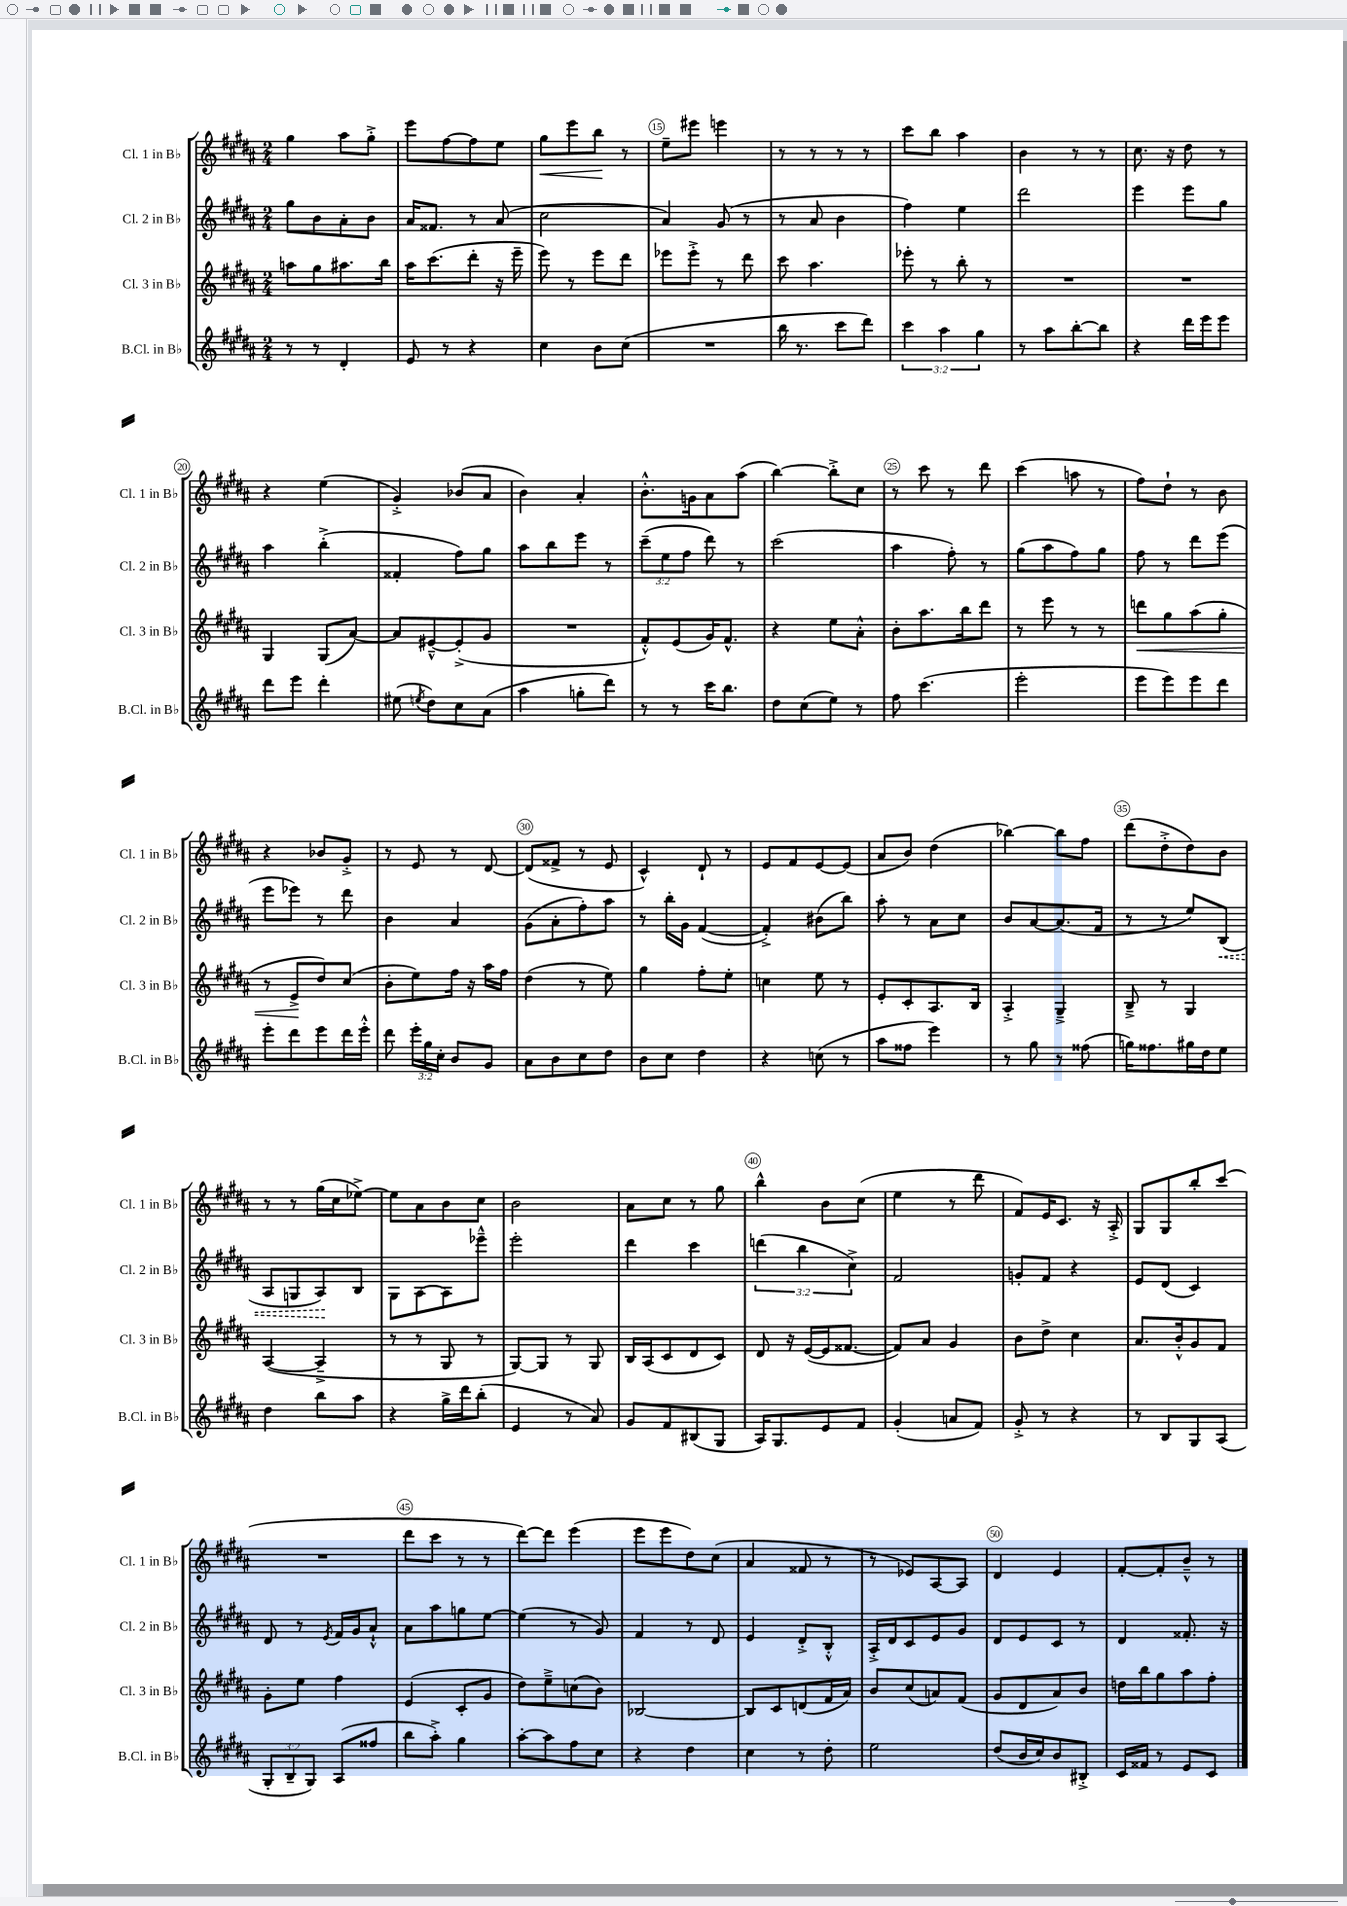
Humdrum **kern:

**kern	**kern	**dynam	**kern	**dynam	**kern	**dynam
*part4	*part3	*part3	*part2	*part2	*part1	*part1
*staff4	*staff3	*staff3	*staff2	*staff2	*staff1	*staff1
*I"B.Cl. in B♭	*I"Cl. 3 in B♭	*	*I"Cl. 2 in B♭	*	*I"Cl. 1 in B♭	*
*I'B.Cl. in B♭	*I'Cl. 3 in B♭	*	*I'Cl. 2 in B♭	*	*I'Cl. 1 in B♭	*
*clefG2	*clefG2	*	*clefG2	*	*clefG2	*
*k[f#c#g#d#a#]	*k[f#c#g#d#a#]	*	*k[f#c#g#d#a#]	*	*k[f#c#g#d#a#]	*
*M2/4	*M2/4	*	*M2/4	*	*M2/4	*
=12	=12	=12	=12	=12	=12	=12
8r	8aan\L	.	8gg#\L	.	4gg#\	.
8r	8gg#\	.	8b\	.	.	.
4d#'/	8.aa#X\	.	8a#'\	.	8aa#\L	.
.	.	.	8b\J	.	8gg#'^\J	.
.	16bb\Jk	.	.	.	.	.
=13	=13	=13	=13	=13	=13	=13
8e/	16aa#\KL	.	16a#/KL	.	8eee\L	.
.	(8.ccc#\	.	8.f##X/J	.	.	.
8r	.	.	.	.	[8ff#\	.
4r	8ddd#'\J	.	8r	.	8ff#\]	.
.	16r	.	(8a#/	.	8ee\J	.
.	16eee~\	.	.	.	.	.
=14	=14	=14	=14	=14	=14	=14
!	!	!	!	!	!	!LO:HP:b
4cc#\	8eee\)	.	2cc#\	.	8gg#\L	<
.	8r	.	.	.	8eee\	.
8b\L	8eee\L	.	.	.	8bb\J	.
(8cc#\J	8ddd#\J	.	.	.	8r	[
=15	=15	=15	=15	=15	=15	=15
2r	8eee-X\L	.	4a#/)	.	8ee~\L	.
.	8eee-'^\J	.	.	.	8eee#X\J	.
.	8r	.	(8g#/	.	4eeen\	.
.	8ddd#\	.	8r	.	.	.
=16	=16	=16	=16	=16	=16	=16
16bb\	8ccc#\	.	8r	.	8r	.
8.r	.	.	.	.	.	.
.	4.aa#\	.	8a#/	.	8r	.
8ccc#\L	.	.	4b\	.	8r	.
8ddd#\J)	.	.	.	.	8r	.
=17	=17	=17	=17	=17	=17	=17
6ccc#\	8eee-X'\	.	4ff#\)	.	8ccc#\L	.
.	8r	.	.	.	8bb\J	.
6aa#\	.	.	.	.	.	.
.	8bb'\	.	4ee\	.	4aa#\	.
6gg#\	.	.	.	.	.	.
.	8r	.	.	.	.	.
=18	=18	=18	=18	=18	=18	=18
8r	2r	.	2ddd#\	.	4b\	.
8aa#\L	.	.	.	.	.	.
[8bb'\	.	.	.	.	8r	.
8bb\J]	.	.	.	.	8r	.
=19	=19	=19	=19	=19	=19	=19
4r	2r	.	4eee\	.	8.cc#\	.
.	.	.	.	.	16r	.
16ddd#\LL	.	.	8eee\L	.	8dd#\	.
16eee\J	.	.	.	.	.	.
8eee\J	.	.	8gg#\J	.	8r	.
!!LO:LB:g=z
=20	=20	=20	=20	=20	=20	=20
8ddd#\L	4G#/	.	4aa#\	.	4r	.
8eee\J	.	.	.	.	.	.
4ddd#'\	(8G#/L	.	(4bb'^\	.	(4ee\	.
.	[8a#/J)	.	.	.	.	.
=21	=21	=21	=21	=21	=21	=21
(8ee#X\	8a#/L]	.	4f##X'/	.	4g#'^/)	.
8qeen/	.	.	.	.	.	.
8dd#\L)	[8e#X~^^/	.	.	.	.	.
8cc#\	(8e#'^/]	.	8ff#\L)	.	(8b-X/L	.
(8a#\J	8g#/J	.	8gg#\J	.	8a#/J	.
=22	=22	=22	=22	=22	=22	=22
4aa#\	2r	.	8aa#\L	.	4b\)	.
.	.	.	8bb\	.	.	.
8ggn'\L	.	.	8eee\J	.	4a#'/	.
8ddd#\J)	.	.	8r	.	.	.
=23	=23	=23	=23	=23	=23	=23
8r	8f#'^^/L)	.	(12ccc#~\L	.	8.b'^^\L	.
.	.	.	12ee\	.	.	.
8r	(8e/	.	.	.	.	.
.	.	.	12ff#\J	.	.	.
.	.	.	.	.	16gn\k	.
16ccc#\KL	16g#/K)	.	8ddd#\)	.	8a#\	.
8.bb\J	8.f#^^/J	.	.	.	.	.
.	.	.	8r	.	(8aa#\J	.
=24	=24	=24	=24	=24	=24	=24
8dd#\L	4r	.	(2ccc#\	.	[4bb\)	.
(8cc#\	.	.	.	.	.	.
8ee\J)	8ee\L	.	.	.	8bb'^\L]	.
8r	8a#'^^\J	.	.	.	8cc#\J	.
=25	=25	=25	=25	=25	=25	=25
8ff#\	8b'\L	.	4aa#\	.	8r	.
(4.ccc#\	8.aa#\	.	.	.	8ccc#\	.
.	.	.	8ff#'\)	.	8r	.
.	16bb\k	.	.	.	.	.
.	8ddd#\J	.	8r	.	8ddd#\	.
=26	=26	=26	=26	=26	=26	=26
2eee'\	8r	.	(8gg#\L	.	(4ccc#\	.
.	8eee\	.	8aa#\	.	.	.
.	8r	.	8ff#\)	.	8aan\	.
.	8r	.	8gg#\J	.	8r	.
=27	=27	=27	=27	=27	=27	=27
!	!	!LO:HP:b	!	!	!	!
8eee\L	8dddn\L	<	8ff#\	.	8ff#\L)	.
8eee\)	8gg#\	.	8r	.	8dd#`\J	.
8eee\	(8aa#\	.	8ddd#\L	.	8r	.
8ddd#\J	8gg#'\J	.	(8eee\J	.	8b\	.
!!LO:LB:g=z
=28	=28	=28	=28	=28	=28	=28
8eee'\L	8r	.	8eee\L	.	4r	.
8ddd#\	8e^/L	.	8eee-X\J)	.	.	.
8eee\	8dd#/)	[	8r	.	8b-X/L	.
16ddd#\L	(8cc#/J	.	8ddd#\	.	8g#'^/J	.
16eee'^^\JJ	.	.	.	.	.	.
=29	=29	=29	=29	=29	=29	=29
8ddd#\	8b'\L	.	4b\	.	8r	.
24eee'\LL	8ee\)	.	.	.	8e/	.
24gg#\	.	.	.	.	.	.
24cc#'\JJ	.	.	.	.	.	.
8b/L	16ff#\Jk	.	4a#/	.	8r	.
.	16r	.	.	.	.	.
8g#/J	16aa#\LL	.	.	.	[8d#/	.
.	16ff#\JJ	.	.	.	.	.
=30	=30	=30	=30	=30	=30	=30
8a#\L	(4dd#\	.	(8g#\L	.	(8d#/L]	.
8b\	.	.	8a#'\	.	8f##X^/J	.
8cc#\	8r	.	8ff#'\)	.	8r	.
8dd#\J	8ee\)	.	8aa#\J	.	8e/	.
=31	=31	=31	=31	=31	=31	=31
8b\L	4gg#\	.	8r	.	4c#^^/)	.
8cc#\J	.	.	16bb'\LL	.	.	.
.	.	.	16g#\JJ	.	.	.
4dd#\	8ff#'\L	.	([4f#/	.	8d#`/	.
.	8ee'\J	.	.	.	8r	.
=32	=32	=32	=32	=32	=32	=32
4r	4ccn\	.	4f#'^/])	.	8e/L	.
.	.	.	.	.	8f#/	.
(8ccn\	8ee\	.	(8b#X\L	.	[8e/	.
8r	8r	.	8bb\J)	.	(8e/J]	.
=33	=33	=33	=33	=33	=33	=33
8aa#\L	8e'/L	.	8aa#'\	.	8a#/L	.
8ff##X\J	8c#'/	.	8r	.	8b/J)	.
4eee\)	8.A#/	.	8a#\L	.	(4dd#\	.
.	.	.	8cc#\J	.	.	.
.	16B/Jk	.	.	.	.	.
=34	=34	=34	=34	=34	=34	=34
8r	4A#'^/	.	8b/L	.	[4bb-X\)	.
8gg#\	.	.	[8a#/	.	.	.
8r	4G#~^/	.	(8.a#/]	.	8bb-\L]	.
(8ff##X\	.	.	.	.	8ff#\J	.
.	.	.	16f#/Jk	.	.	.
=35	=35	=35	=35	=35	=35	=35
16ggn\KL)	8B~^/	.	8r	.	(8ddd#\L	.
8.ff##X\	.	.	.	.	.	.
.	8r	.	8r	.	8dd#'^\	.
16gg#X\L	4G#/	.	8ee/L)	.	8dd#\)	.
16dd#\J	.	.	.	.	.	.
!	!	!	!	!LO:HP:b	!	!
8ee\J	.	.	(8B/J	<	8b\J	.
!!LO:LB:g=z
=36	=36	=36	=36	=36	=36	=36
4dd#\	([4A#/	.	8A#/L	.	8r	.
.	.	.	8Gn/	.	8r	.
8bb\L	4A#~^/]	.	8A#/)	.	(16gg#\LL	.
.	.	.	.	.	16cc#\J	.
8aa#\J	.	.	8B/J	[	[8ee-X^\J)	.
=37	=37	=37	=37	=37	=37	=37
4r	8r	.	8G#\L	.	8ee-\L]	.
.	8r	.	[8A#\	.	8a#\	.
16gg#^\LL	8G#/	.	8A#\]	.	8b\	.
16ddd#\J	.	.	.	.	.	.
(8bb'\J	8r	.	8eee-X~^^\J	.	8cc#\J	.
=38	=38	=38	=38	=38	=38	=38
4e/	[8G#/L)	.	2eee'\	.	2b\	.
.	8G#/J]	.	.	.	.	.
8r	8r	.	.	.	.	.
8a#/)	8G#/	.	.	.	.	.
=39	=39	=39	=39	=39	=39	=39
8g#/L	16B/LL	.	4ddd#\	.	8a#\L	.
.	(16A#/J	.	.	.	.	.
8f#/	8c#/	.	.	.	8cc#\J	.
(8B#X/	8d#/	.	4ccc#\	.	8r	.
8G#/J	8c#/J)	.	.	.	8gg#\	.
=40	=40	=40	=40	=40	=40	=40
16A#/KL)	8d#/	.	(6dddn\	.	4bb^^\	.
8.G#/	.	.	.	.	.	.
.	16r	.	.	.	.	.
.	.	.	6bb\	.	.	.
.	([16e/LL	.	.	.	.	.
8e/	16e/J]	.	.	.	8b\L	.
.	[8.f##X/J	.	.	.	.	.
.	.	.	6cc#^\)	.	.	.
8f#/J	.	.	.	.	(8cc#\J	.
=41	=41	=41	=41	=41	=41	=41
(4g#'/	8f##/L])	.	2f#/	.	4ee\	.
.	8a#/J	.	.	.	.	.
8an/L	4g#/	.	.	.	8r	.
8f#/J)	.	.	.	.	8ddd#\	.
=42	=42	=42	=42	=42	=42	=42
8g#'^/	8b\L	.	8gn'/L	.	8f#/L)	.
8r	8dd#^\J	.	8f#/J	.	16e/K	.
.	.	.	.	.	8.c#/J	.
4r	4cc#\	.	4r	.	.	.
.	.	.	.	.	16r	.
.	.	.	.	.	16A#'^/	.
=43	=43	=43	=43	=43	=43	=43
8r	8.a#/L	.	8e/L	.	8G#/L	.
8B/L	.	.	(8d#/J	.	8G#/	.
.	16b'^^/k	.	.	.	.	.
8G#/	8g#/	.	4c#/)	.	8bb'/	.
(8A#/J	8f#/J	.	.	.	(8ccc#/J	.
!!LO:LB:g=z
=44	=44	=44	=44	=44	=44	=44
12G#'/L	8g#'\L	.	8d#/	.	2r	.
12B~/	.	.	.	.	.	.
.	8ee\J	.	8r	.	.	.
12G#/J)	.	.	.	.	.	.
.	.	.	8qe/	.	.	.
(8A#/L	4ff#\	.	16f#/LL	.	.	.
.	.	.	16g#/J	.	.	.
8ff##X/J	.	.	8a#`^^/J	.	.	.
=45	=45	=45	=45	=45	=45	=45
8bb\L	(4e/	.	8a#\L	.	8ddd#\L	.
8aa#'^\J)	.	.	8aa#\	.	8ccc#\J	.
4gg#\	8c#'/L	.	8ggn\	.	8r	.
.	8g#/J	.	[8ee\J	.	8r	.
=46	=46	=46	=46	=46	=46	=46
[8aa#'\L	8dd#\L)	.	(4ee\]	.	[8ddd#\L)	.
8aa#\]	8ee~^\	.	.	.	8ddd#\J]	.
8ff#\	(8ccn\	.	8r	.	(4eee\	.
8cc#\J	8b\J)	.	8g#/)	.	.	.
=47	=47	=47	=47	=47	=47	=47
4r	[2B-X/	.	4f#/	.	8eee\L	.
.	.	.	.	.	8eee\	.
4dd#\	.	.	8r	.	8dd#\)	.
.	.	.	8d#/	.	(8cc#\J	.
=48	=48	=48	=48	=48	=48	=48
4cc#\	8B-/L]	.	4e/	.	4a#/	.
.	8c#/	.	.	.	.	.
8r	(8dn/	.	8d#'^/L	.	8f##X/	.
8dd#'\	16f#/L	.	8B'^^/J	.	8r	.
.	16a#/JJ)	.	.	.	.	.
=49	=49	=49	=49	=49	=49	=49
2ee\	8b/L	.	16A#'^/LL	.	8r	.
.	.	.	16d#/J	.	.	.
.	(8cc#/	.	8c#/	.	8e-X/L)	.
.	8an/)	.	8e/	.	[8A#/	.
.	(8f#/J	.	8g#/J	.	8A#/J]	.
=50	=50	=50	=50	=50	=50	=50
(8dd#/L	8g#/L	.	8d#/L	.	4d#/	.
16b/L	8d#/	.	8e/	.	.	.
16cc#/J)	.	.	.	.	.	.
8b/	8a#/)	.	8c#/J	.	4e/	.
8B#X'^/J	8b/J	.	8r	.	.	.
=51	=51	=51	=51	=51	=51	=51
16c#/LL	16ddn\LL	.	4d#/	.	[8f#'/L	.
16f##X/JJ	16bb\J	.	.	.	.	.
8r	8gg#\	.	.	.	8f#'/]	.
8e/L	8aa#\	.	8.f##X'/	.	8b~^^/J	.
8c#/J	8ff#'\J	.	.	.	8r	.
.	.	.	16r	.	.	.
==	==	==	==	==	==	==
*-	*-	*-	*-	*-	*-	*-
